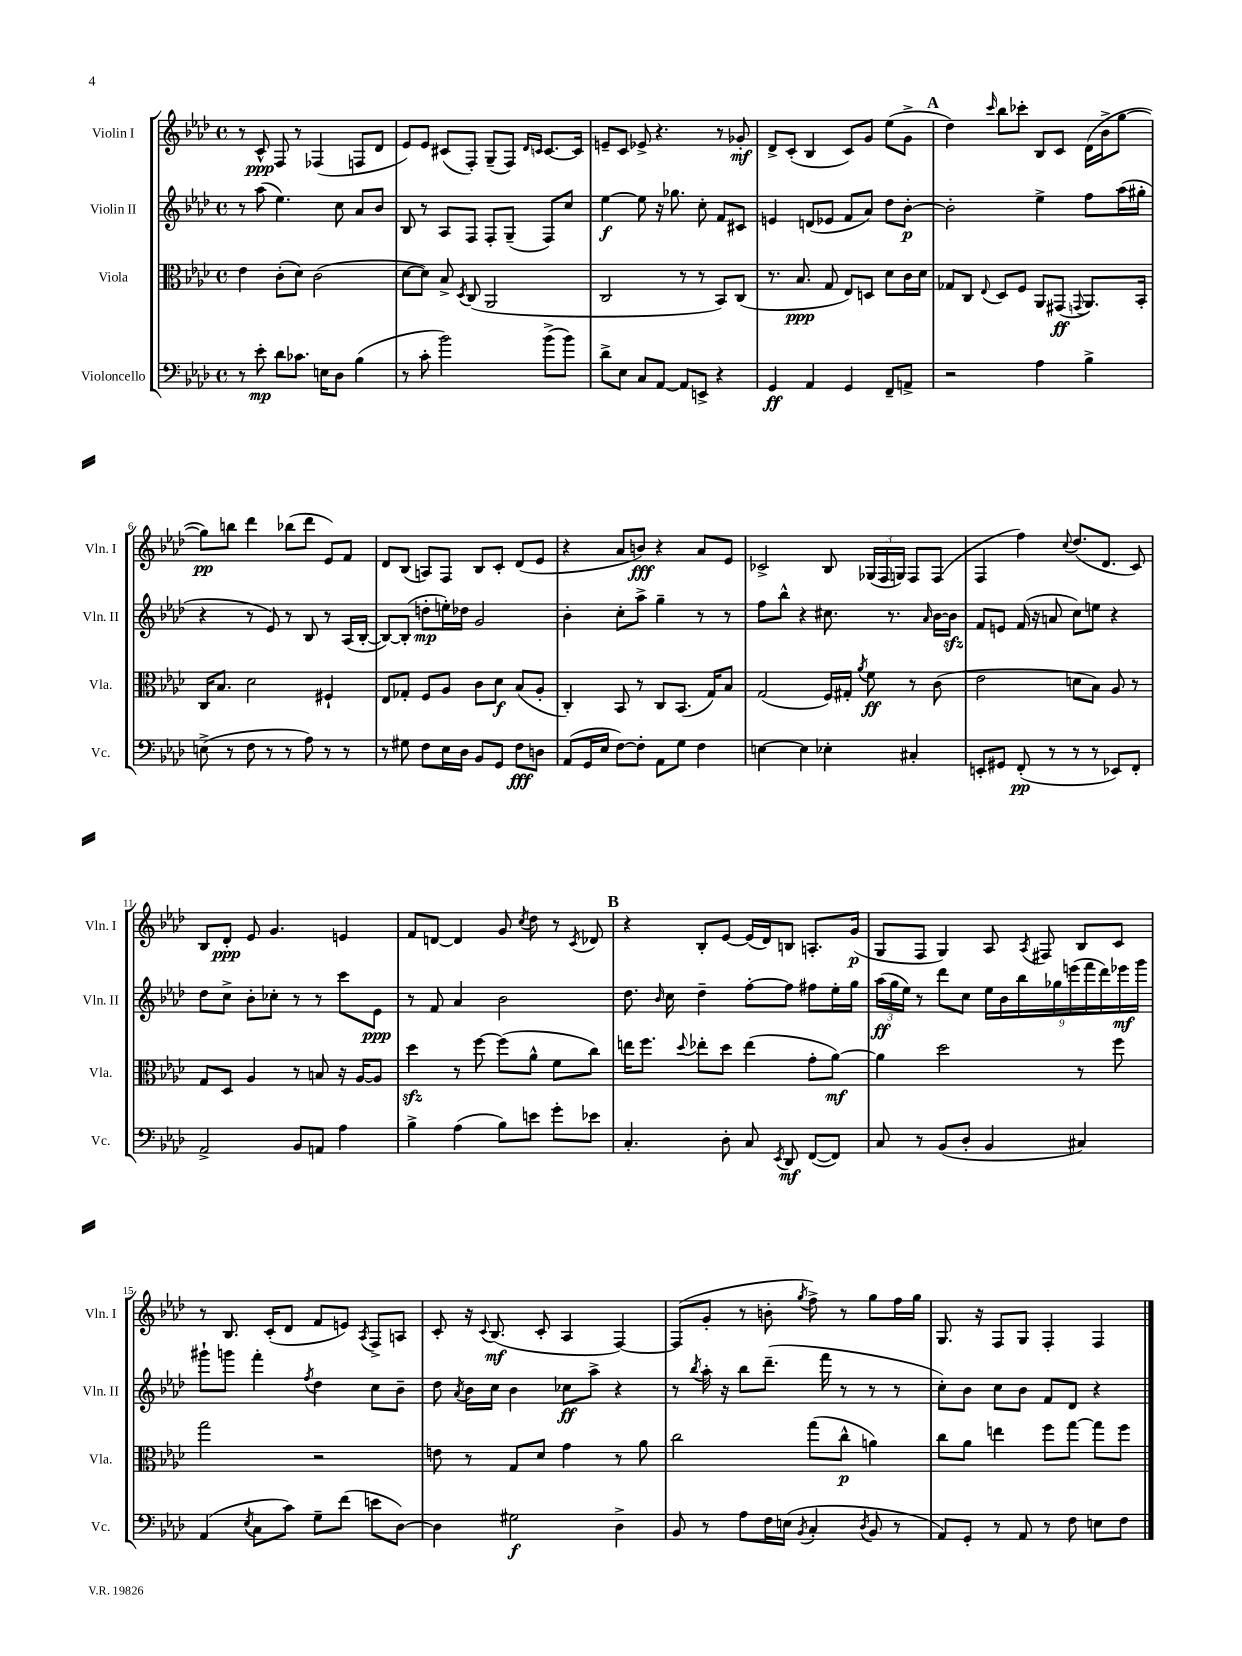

**kern	**dynam	**kern	**dynam	**kern	**dynam	**kern	**dynam
*part4	*part4	*part3	*part3	*part2	*part2	*part1	*part1
*staff4	*staff4	*staff3	*staff3	*staff2	*staff2	*staff1	*staff1
*I"Violoncello	*	*I"Viola	*	*I"Violin II	*	*I"Violin I	*
*I'Vc.	*	*I'Vla.	*	*I'Vln. II	*	*I'Vln. I	*
*clefF4	*	*clefC3	*	*clefG2	*	*clefG2	*
*k[b-e-a-d-]	*	*k[b-e-a-d-]	*	*k[b-e-a-d-]	*	*k[b-e-a-d-]	*
*M4/4	*	*M4/4	*	*M4/4	*	*M4/4	*
*met(c)	*	*met(c)	*	*met(c)	*	*met(c)	*
=1	=1	=1	=1	=1	=1	=1	=1
8r	.	4e-\	.	8r	.	8r	.
8e-'\	mp	.	.	(8aa-\	.	8c^^/	ppp
8d-\L	.	(8c'\L	.	4.ee-\)	.	8F/	.
8.c-X\J	.	8d-\J)	.	.	.	8r	.
.	.	(2c\	.	.	.	(4F-X/	.
16En\KL	.	.	.	.	.	.	.
8D-\J	.	.	.	8cc\	.	.	.
(4B-\	.	.	.	8a-/L	.	8Fn/L	.
.	.	.	.	8b-/J	.	8d-/J	.
=2	=2	=2	=2	=2	=2	=2	=2
8r	.	[8d-\L	.	8B-/	.	8e-/L)	.
8c'\	.	8d-\J])	.	8r	.	8e-/J	.
2b-\)	.	8B-^/	.	8A-/L	.	(8c#X/L	.
.	.	8qD-/	.	.	.	.	.
.	.	(8C/	.	8F/J	.	8F'/J)	.
.	.	2AA-/	.	8F'/L	.	(8G~/L	.
.	.	.	.	(8G~/J	.	8F/J)	.
.	.	.	.	.	.	16qqd-/LL	.
.	.	.	.	.	.	16qqcn/JJ	.
(8b-^\L	.	.	.	8F/L)	.	[8.c/L	.
8b-\J)	.	.	.	8cc/J	.	.	.
.	.	.	.	.	.	16c/Jk]	.
=3	=3	=3	=3	=3	=3	=3	=3
8d-^\L	.	2C/	.	[4ee-\	f	8en~/L	.
8E-\J	.	.	.	.	.	8c/J	.
8C/L	.	.	.	8ee-\]	.	8e-X^/	.
[8AA-/J	.	.	.	16r	.	4.r	.
.	.	.	.	8.gg-X\	.	.	.
8AA-/L]	.	8r	.	.	.	.	.
8EEn^/J	.	8r	.	8cc'\	.	.	.
4r	.	8BB-/L)	.	8f/L	.	8r	.
.	.	(8C/J	.	8c#X/J	.	8g-X'/	mf
=4	=4	=4	=4	=4	=4	=4	=4
4GG/	ff	8.r	.	4en/	.	8d-^/L	.
.	.	.	.	.	.	(8c'/J	.
.	.	8.B-/	ppp	.	.	.	.
4AA-/	.	.	.	(8dn/L	.	4B-/	.
.	.	8G/	.	8e-X/J	.	.	.
4GG/	.	8E-/L)	.	8f/L	.	8c/L)	.
.	.	8Dn/J	.	8a-/J)	.	8g/J	.
8FF~/L	.	8d-\L	.	8dd-\L	.	(8ee-\L	.
8AAn^/J	.	16c\L	.	[8b-'\J	p	8g^\J	.
.	.	16d-\JJ	.	.	.	.	.
!!LO:REH:place=s1:t=A
=5	=5	=5	=5	=5	=5	=5	=5
2r	.	8G-X/L	.	2b-'\]	.	4dd-\)	.
.	.	8C/J	.	.	.	.	.
.	.	8qqE-/	.	.	.	16qqccc/	.
.	.	8D-/L	.	.	.	8bb-\L	.
.	.	8F/J	.	.	.	8ccc-X'\J	.
4A-\	.	8AA-/L	.	4ee-^\	.	8B-/L	.
.	.	(8GG#X/J	ff	.	.	8c/J	.
.	.	8qqGGn/	.	.	.	.	.
4B-^\	.	8.AA-/L)	.	8ff\L	.	(16d-\LL	.
.	.	.	.	.	.	16b-^\J	.
.	.	.	.	(16aa-\L	.	[8gg\J	.
.	.	16BB-'/Jk	.	16gg#X'\JJ	.	.	.
!!LO:LB:g=z
=6	=6	=6	=6	=6	=6	=6	=6
(8En^\	.	16C/KL	.	4r	.	8gg\L])	pp
.	.	8.B-/J	.	.	.	.	.
8r	.	.	.	.	.	8bbn\J	.
8F\	.	2d-\	.	8r	.	4ddd-\	.
8r	.	.	.	8e-/)	.	.	.
8r	.	.	.	8r	.	(8bb-X\L	.
8A-\)	.	.	.	8B-/	.	8ddd-\J	.
8r	.	4F#X`/	.	8r	.	8e-/L)	.
8r	.	.	.	(16A-/LL	.	8f/J	.
.	.	.	.	[16B-'/JJ	.	.	.
=7	=7	=7	=7	=7	=7	=7	=7
8r	.	8E-/L	.	8B-/L_)	.	8d-/L	.
8G#X\	.	8G-X'/J	.	(8B-'/J]	.	(8B-/J	.
8F\L	.	8F/L	.	8ddn'\L	mp	8An/L)	.
16E-\L	.	8A-/J	.	16een'\L)	.	8F/J	.
16D-\JJ	.	.	.	16dd-X\JJ	.	.	.
8BB-/L	.	8c\L	.	2g/	.	8B-/L	.
8GG/J	.	8d-\J	f	.	.	8c'/J	.
8F\L	fff	(8B-/L	.	.	.	(8d-/L	.
8Dn\J	.	8A-'/J	.	.	.	8e-/J	.
=8	=8	=8	=8	=8	=8	=8	=8
(8AA-/L	.	4C'/)	.	4b-'\	.	4r	.
16GG/L	.	.	.	.	.	.	.
16E-/JJ	.	.	.	.	.	.	.
[8F\L)	.	8BB-/	.	8cc'\L	.	8a-/L	.
8F'\J]	.	8r	.	8aa-^\J	.	8bn/J)	fff
8AA-\L	.	8C/L	.	4gg~\	.	4r	.
8G\J	.	(8.BB-/J	.	.	.	.	.
4F\	.	.	.	8r	.	8a-/L	.
.	.	16G/KL)	.	.	.	.	.
.	.	8B-/J	.	8r	.	8e-/J	.
=9	=9	=9	=9	=9	=9	=9	=9
[4En\	.	(2G/	.	8ff\L	.	2c-X^/	.
.	.	.	.	8bb-^^\J	.	.	.
4E\]	.	.	.	4r	.	.	.
4E-X'\	.	16F/LL)	.	8.cc#X\	.	8B-/	.
.	.	16G#X'/JJ	.	.	.	.	.
.	.	8qa-/	.	.	.	.	.
.	.	8f\	ff	.	.	(24G-X/LL	.
.	.	.	.	.	.	24F/	.
.	.	.	.	8.r	.	.	.
.	.	.	.	.	.	24Gn/JJ)	.
4C#X'/	.	8r	.	.	.	8F/L	.
.	.	.	.	16qqa-/	.	.	.
.	.	(8c\	.	[16b-\LL	.	(8F/J	.
.	.	.	.	16b-zz\JJ]	.	.	.
=10	=10	=10	=10	=10	=10	=10	=10
8EEn'/L	.	2e-\	.	8f/L	.	4F/	.
8GG#X/J	.	.	.	8en/J	.	.	.
(8FF'/	pp	.	.	(16f/	.	4ff\)	.
.	.	.	.	16r	.	.	.
8r	.	.	.	8an/	.	.	.
.	.	.	.	.	.	8qqcc/	.
8r	.	8dn\L	.	8cc\L)	.	(8.dd-/L	.
8r	.	8B-\J)	.	8een\J	.	.	.
.	.	.	.	.	.	8.d-/J	.
8EE-X/L)	.	8A-/	.	4r	.	.	.
8FF'/J	.	8r	.	.	.	8c/)	.
!!LO:LB:g=z
=11	=11	=11	=11	=11	=11	=11	=11
2AA-^/	.	8G/L	.	8dd-\L	.	8B-/L	.
.	.	8D-/J	.	8cc^\J	.	8d-'/J	ppp
.	.	4A-/	.	8b-'\L	.	8e-/	.
.	.	.	.	8cc-X'\J	.	4.g/	.
8BB-/L	.	8r	.	8r	.	.	.
8AAn/J	.	8Bn/	.	8r	.	.	.
4A-\	.	16r	.	8ccc\L	.	4en/	.
.	.	[16A-/KL	.	.	.	.	.
.	.	8A-/J]	.	8e-\J	ppp	.	.
=12	=12	=12	=12	=12	=12	=12	=12
4B-^\	.	4dd-zz\	.	8r	.	8f/L	.
.	.	.	.	8f/	.	[8dn/J	.
(4A-\	.	8r	.	4a-/	.	4d/]	.
.	.	[8ff\	.	.	.	.	.
8B-\L)	.	(8ff\L]	.	2b-\	.	8g/	.
.	.	.	.	.	.	8qcc/	.
8en\J	.	8a-^^\J	.	.	.	8dd-\	.
8g'\L	.	8f\L	.	.	.	8r	.
.	.	.	.	.	.	8qc/	.
8e-X\J	.	8cc\J)	.	.	.	8d-X/	.
!!LO:REH:place=s1:t=B
=13	=13	=13	=13	=13	=13	=13	=13
4.C'/	.	16een\KL	.	8.dd-\	.	4r	.
.	.	8.ff\J	.	.	.	.	.
.	.	.	.	16qqb-/	.	.	.
.	.	.	.	16cc\	.	.	.
.	.	8qqdd-/	.	.	.	.	.
.	.	8ee-X'\L	.	4dd-~\	.	8B-'/L	.
8D-'\	.	8dd-\J	.	.	.	[8e-/J	.
8C/	.	(4ee-\	.	[8ff'\L	.	(16e-/LL]	.
.	.	.	.	.	.	16d-/J)	.
8qEE-/	.	.	.	.	.	.	.
8DD-/	mf	.	.	8ff\J]	.	8Bn/J	.
([8FF/L	.	8g'\L	.	8ff#X\L	.	8.An'/L	.
8FF/J])	.	[8a-\J)	mf	16ee-'\L	.	.	.
.	.	.	.	16gg\JJ	.	(16g/Jk	p
=14	=14	=14	=14	=14	=14	=14	=14
8C/	.	4a-\]	.	(24aa-\LL	ff	8G/L	.
.	.	.	.	24gg\	.	.	.
.	.	.	.	24ee-\JJ)	.	.	.
8r	.	.	.	8r	.	8F/J	.
(8BB-/L	.	2dd-\	.	8ddd-\L	.	4G/)	.
8D-'/J	.	.	.	8cc\J	.	.	.
4BB-/	.	.	.	18ee-\LL	.	8A-/	.
.	.	.	.	18b-\	.	.	.
.	.	.	.	18bb-\	.	.	.
.	.	.	.	.	.	8qA-/	.
.	.	.	.	.	.	8F#X/	.
.	.	.	.	18gg-X\	.	.	.
.	.	.	.	(18eeen\	.	.	.
4C#X/)	.	8r	.	.	.	8B-/L	.
.	.	.	.	18fff\	.	.	.
.	.	.	.	18ddd-\)	.	.	.
.	.	8ff\	.	.	.	8c/J	.
.	.	.	.	18eee-X\	mf	.	.
.	.	.	.	18ggg\JJ	.	.	.
!!LO:LB:g=z
=15	=15	=15	=15	=15	=15	=15	=15
(4AA-/	.	2gg\	.	8ggg#X`\L	.	8r	.
.	.	.	.	8gggn\J	.	8.B-/	.
8qE-/	.	.	.	.	.	.	.
8C\L	.	.	.	4fff'\	.	.	.
.	.	.	.	.	.	(16c'/KL	.
8c\J)	.	.	.	.	.	8d-/J	.
.	.	.	.	8qff/	.	.	.
8G~\L	.	2r	.	4dd-\	.	8f/L	.
(8f\J	.	.	.	.	.	8en/J)	.
.	.	.	.	.	.	8qA-/	.
8en\L	.	.	.	8cc\L	.	8F^/L	.
[8D-\J)	.	.	.	8b-~\J	.	8An/J	.
=16	=16	=16	=16	=16	=16	=16	=16
4D-\]	.	8en\	.	8dd-\	.	8c'/	.
.	.	.	.	8qa-/	.	.	.
.	.	8r	.	16b-\LL	.	16r	.
.	.	.	.	.	.	8qqc/	.
.	.	.	.	16cc\JJ	.	(8.B-/	mf
2G#X\	f	8G/L	.	4b-\	.	.	.
.	.	8d-/J	.	.	.	8c'/	.
.	.	4g\	.	8cc-X\L	ff	4A-/	.
.	.	.	.	8aa-^\J	.	.	.
4D-^\	.	8r	.	4r	.	[4F/)	.
.	.	8a-\	.	.	.	.	.
=17	=17	=17	=17	=17	=17	=17	=17
8BB-/	.	2cc\	.	8r	.	(8F/L]	.
.	.	.	.	8qbb-/	.	.	.
8r	.	.	.	16aa-'\	.	8g'/J	.
.	.	.	.	16r	.	.	.
8A-\L	.	.	.	8bb-\L	.	8r	.
16F\L	.	.	.	(8.ddd-~\J	.	8bn'\	.
(16En\JJ	.	.	.	.	.	.	.
8qBB-/	.	.	.	.	.	8qgg/	.
4C'/	.	(8gg\L	.	.	.	8ff^\)	.
.	.	.	.	16fff\	.	.	.
.	.	8cc^^\J	p	8r	.	8r	.
8qD-/	.	.	.	.	.	.	.
8BB-/	.	4an\)	.	8r	.	8gg\L	.
8r	.	.	.	8r	.	16ff\L	.
.	.	.	.	.	.	16gg\JJ	.
=18	=18	=18	=18	=18	=18	=18	=18
8AA-/L)	.	8cc\L	.	8cc'\L)	.	8.G/	.
8GG'/J	.	8a-\J	.	8b-\J	.	.	.
.	.	.	.	.	.	16r	.
8r	.	4een\	.	8cc\L	.	8F/L	.
8AA-/	.	.	.	8b-\J	.	8G/J	.
8r	.	8ff\L	.	8f/L	.	4F'/	.
8F\	.	[8gg\J	.	8d-/J	.	.	.
8En\L	.	8gg\L]	.	4r	.	4F/	.
8F\J	.	8ff\J	.	.	.	.	.
==	==	==	==	==	==	==	==
*-	*-	*-	*-	*-	*-	*-	*-
